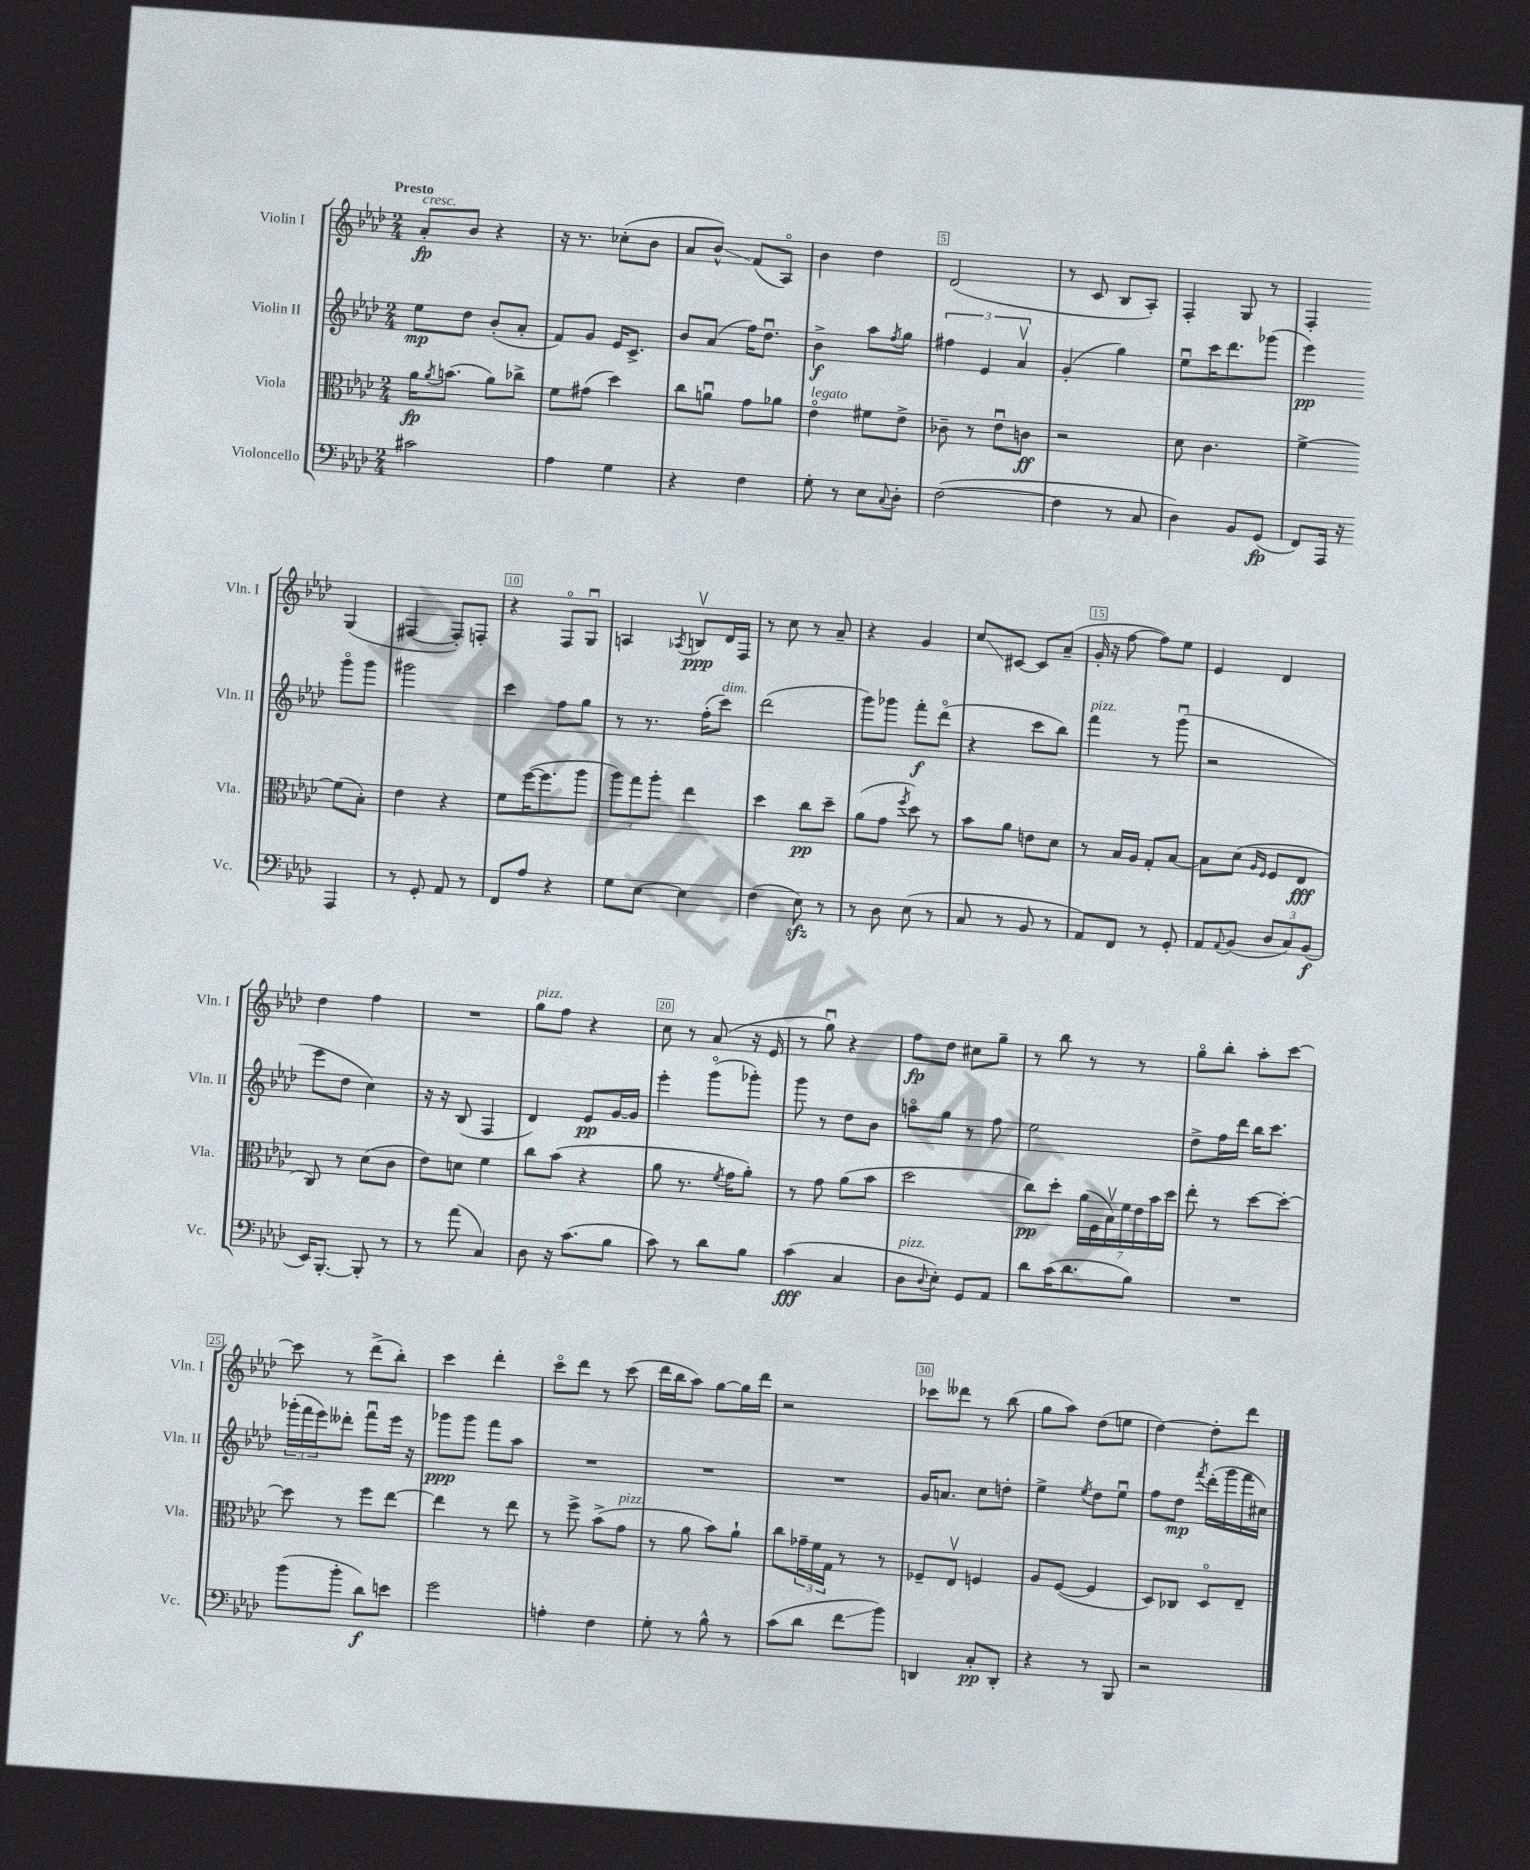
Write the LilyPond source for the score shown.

<<
\new StaffGroup <<
\new Staff = "s0" \with { instrumentName = "Violin I" shortInstrumentName = "Vln. I" } {
    \clef treble \key aes \major \numericTimeSignature \time 2/4 \tempo "Presto"
    aes'8-.\fp^\markup { \italic "cresc." } bes'8 r4 |
    r16 r8. ces''8-.( bes'8 |
    aes'8 bes'8-^\glissando) f'8( aes8\flageolet) |
    bes'4 des''4 |
    des'2( |
    r8 c'8 bes8 aes8-.) |
    f4-. g8 r8 |
    f4-. g4( |
    fis4~ fis8-.) f8-. |
    r4 f8\flageolet g8\downbow |
    a4 \acciaccatura { aes8 } b8\upbow\ppp des'16 f16 |
    r8 c''8 r8 aes'8-- |
    r4 g'4 |
    c''8\glissando cis'8~ cis'8 aes'8--( |
    g'16-. r16 f''8~ f''8) ees''8 |
    ees'4 des'4 |
    des''4 f''4 |
    R2 |
    g''8^\markup { \italic "pizz." } f''8 r4 |
    c''8 r8 aes'8( r16 ees'16 |
    r8 g''8\downbow) r4 |
    f''8\fp des''8 cis''8 g''8-- |
    r8 bes''8 r8 r8 |
    g''8\flageolet bes''8-. aes''8-. c'''8~ |
    c'''8 r8 des'''8->( bes''8-.) |
    c'''4 des'''4-. |
    c'''8\flageolet des'''8 r8 c'''8( |
    des'''16 bes''16 aes''8) g''8~ g''16 des'''16 |
    r2 |
    ces'''8 deses'''8 r8 bes''8( |
    g''8 aes''8) des''8( e''8 |
    des''4~) des''8-. des'''8 \bar "|." |
}
\new Staff = "s1" \with { instrumentName = "Violin II" shortInstrumentName = "Vln. II" } {
    \clef treble \key aes \major \numericTimeSignature \time 2/4
    ees''8\mp des''8 bes'8-.( aes'8-. |
    f'8) g'8 ees'16 c'8.-> |
    bes'8 aes'8( f''16) des''8.\downbow |
    bes'4->\f aes''8 \acciaccatura { f''8 } g''8 |
    \tuplet 3/2 { fis''4 ees'4 aes'4\upbow } |
    g'4-.( g''4) |
    ees''8\downbow c'''16 des'''8. ges'''8( |
    ees'''4\pp) g'''8\flageolet g'''8 |
    gis'''2 |
    c'''4 f''8 g''8 |
    r8 r8. f''16-.( c'''8^\markup { \italic "dim." }) |
    des'''2( |
    g'''8) ges'''8 f'''8-.\f des'''8\flageolet( |
    r4 c'''8 bes''8) |
    f'''4^\markup { \italic "pizz." } r8 g'''8\downbow( |
    r2 |
    ees'''8 des''8 c''4) |
    r16 r16 bes8( f4 |
    des'4) ees'8\pp g'16~ g'16 |
    ees'''4-. g'''8\flageolet( ges'''8-.) |
    g'''8 r8 des''8 bes'8 |
    a''8\flageolet g''8 r8 f''8 |
    ees''2 |
    des''8-> f''16 des'''16 bes''16 c'''8. |
    \tuplet 3/2 { ges'''16-.( f'''16 ees'''16) } deses'''8-. f'''8\downbow ees'''16 r16 |
    ges'''8\ppp ges'''8 f'''8 aes''8 |
    R2 |
    R2 |
    R2 |
    g'16 a'8. c''8 d''8-. |
    ees''4-> \acciaccatura { ees''8 } des''8 ees''8\downbow |
    f''8 des''8\mp \acciaccatura { f'''8 } des'''16-.( g'''16 f'''16 cis''16) \bar "|." |
}
\new Staff = "s2" \with { instrumentName = "Viola" shortInstrumentName = "Vla." } {
    \clef alto \key aes \major \numericTimeSignature \time 2/4
    aes'16\fp \acciaccatura { aes'8 } b'8.( aes'8) ces''8-> |
    f'8 gis'8( des''4) |
    c''8 a'8\downbow g'8 aes'8 |
    ees'4\flageolet^\markup { \italic "legato" } fis'8 ees'8-> |
    ces'8-- r8 ees'8\downbow c'8\ff |
    r2 |
    des'8 c'4. |
    f'4~-> f'8( bes8-.) |
    ees'4 r4 |
    f'8 f''16~( f''8. aes''8 |
    \tuplet 3/2 { aes''8) g''8 aes''8-. } ees''4 |
    des''4 c''8\pp des''8-- |
    aes'8( g'8 \acciaccatura { f''8 } des''8) r8 |
    bes'8 aes'8 e'8 des'8 |
    r8 bes16 aes16 g8-. bes8~ |
    bes8 des'8( \grace { aes16 f16 } f8 ees8\fff |
    c8) r8 des'8( c'8 |
    ees'8) d'8 f'4 |
    c''8 bes'8( r4 |
    aes'8 r8. \acciaccatura { f'8 } g'16 aes'8-.) |
    r8 g'8 aes'8( bes'8 |
    des''2 |
    c''8\pp) des''8-. \tuplet 7/4 { aes'16( f16 bes16\upbow) f'16 ees'16 bes'16 des''16 } |
    ees''8-. r8 des''8~ des''8~-. |
    des''8 r8 f''8 ees''8~ |
    ees''4 r8 ees''8 |
    r8 f''8-> bes'8->( g'8^\markup { \italic "pizz." } |
    r8 aes'8 bes'8) aes'8-! |
    c''8 \tuplet 3/2 { ges'16-- f'16 g16 } r8 r8 |
    fes8-- ees8\upbow f4 |
    aes8 f8~( f4 |
    des8) ces8 des8\flageolet ees8-- \bar "|." |
}
\new Staff = "s3" \with { instrumentName = "Violoncello" shortInstrumentName = "Vc." } {
    \clef bass \key aes \major \numericTimeSignature \time 2/4
    cis'2 |
    aes4 g4 |
    r4 f4 |
    g8-. r8 ees8 \appoggiatura { c8 } des8-. |
    f2~( |
    f4 r8 c8 |
    des4) bes,8 g,8\fp( |
    f,8) aes,,16 r16 aes,,4 |
    r8 g,8-. aes,8 r8 |
    f,8 aes8 r4 |
    g8 ees8~ ees4 |
    f4( ees8\sfz) r8 |
    r8 des8 ees8( r8 |
    c8 r8 bes,8 r8 |
    aes,8) f,8 r8 g,8-. |
    aes,8 \appoggiatura { aes,8 } bes,8( \tuplet 3/2 { des8 c8) bes,8\f( } |
    ees,16) bes,,8.~-. bes,,8-. r8 |
    r8 aes'8( c4) |
    des8 r16 c'8.( bes8 |
    c'8) r8 des'8 bes8 |
    c'4\fff( c4 |
    des8^\markup { \italic "pizz." } \appoggiatura { des8 } ees8-.) g,8 aes,8 |
    des'8 c'16( des'8. bes8) |
    R2 |
    bes'8( bes'8-. des'8\f) e'8 |
    g'2 |
    a4-. f4 |
    g8-. r8 bes8-^ r8 |
    c'8( des'8 f'8\glissando bes'8) |
    d,4 c8-.\pp d,8-. |
    r4 r8 bes,,8 |
    r2 \bar "|." |
}
>>
>>
\layout { \context { \Score \override BarNumber.break-visibility = ##(#f #t #t) barNumberVisibility = #(every-nth-bar-number-visible 5) \override BarNumber.stencil = #(make-stencil-boxer 0.1 0.3 ly:text-interface::print) } }
